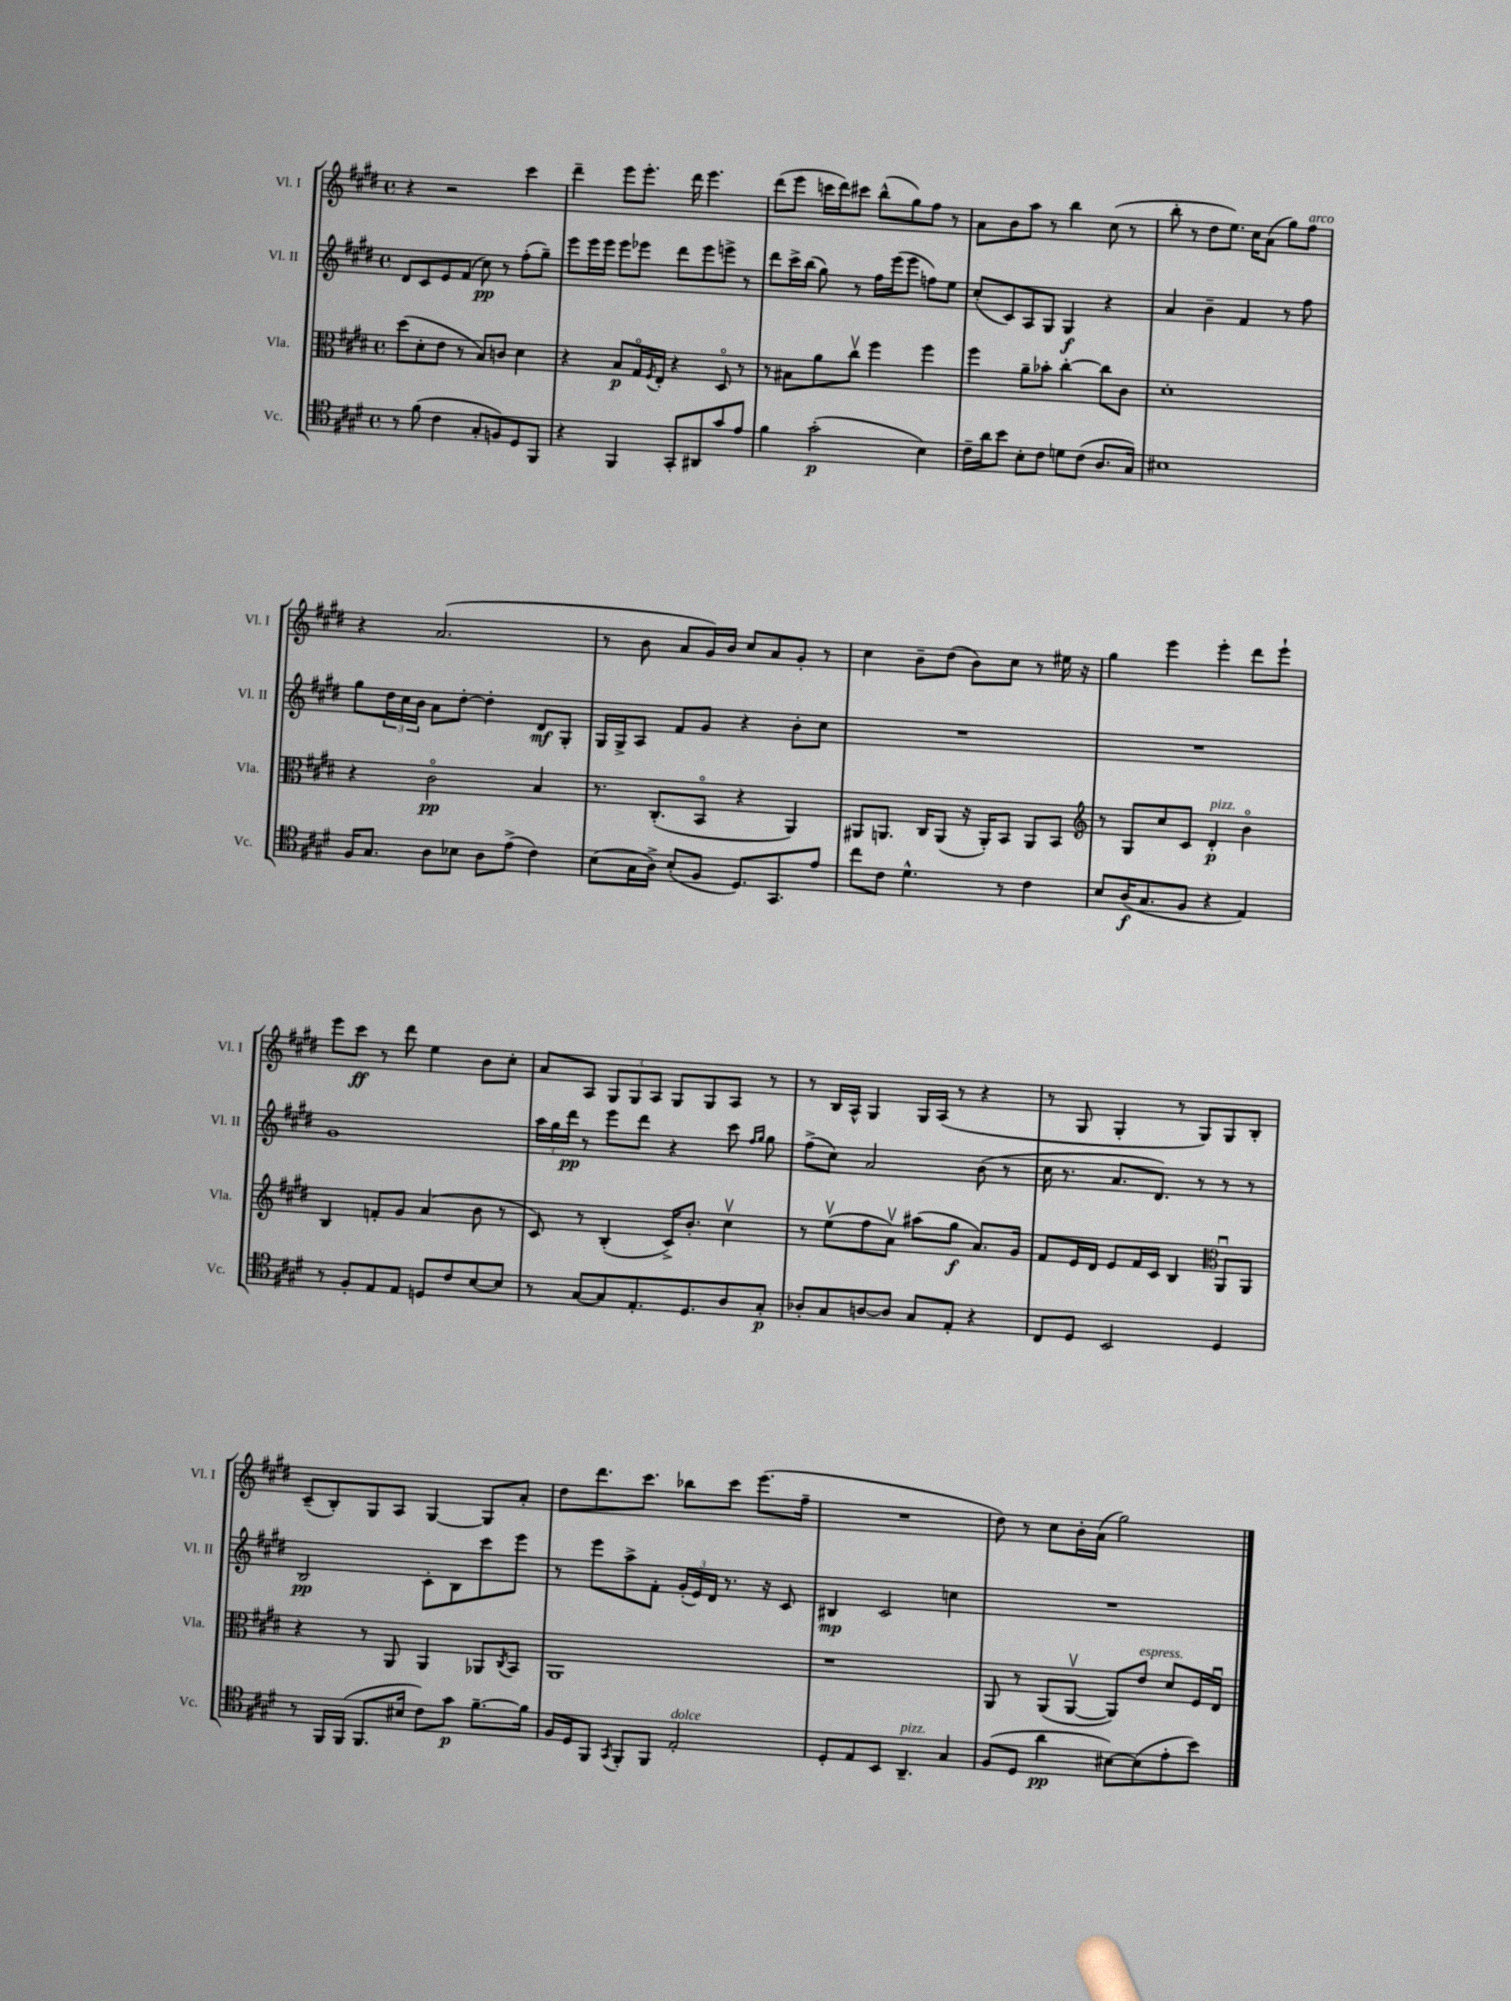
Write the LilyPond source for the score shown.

<<
\new StaffGroup <<
\new Staff = "s0" \with { instrumentName = "Vl. I" shortInstrumentName = "Vl. I" } {
    \clef treble \key e \major \defaultTimeSignature \time 4/4
    r4 r2 cis'''4 |
    dis'''4-- e'''8 e'''8.-. dis'''16 e'''4. |
    dis'''8( e'''8 c'''16 dis'''16) cis'''8 b''8-^( gis''8) fis''8 r8 |
    a'8 b'8 a''8 r8 b''4 cis''8( r8 |
    b''8-. r8 dis''8 e''8.) cis''16 a'8( gis''8) fis''8^\markup { \italic "arco" } |
    r4 a'2.( |
    r8 b'8 a'8 gis'16) b'16 cis''8 a'8 gis'8-. r8 |
    cis''4 b'8-- dis''8( b'8) cis''8 r8 eis''16 r16 |
    gis''4 e'''4 e'''4-. dis'''8 e'''8-! |
    e'''8 cis'''8\ff r8 dis'''8 e''4 b'8 cis''8-. |
    a'8 a8 \tuplet 3/2 { gis8 gis8 a8 } gis8 gis8 a8 r8 |
    r8 b16 a16-^ gis4 gis16 a16( r8 r4 |
    r8 gis8 gis4-. r8 gis8) gis8 b8-. |
    cis'8--( b8-.) gis8 a8 gis4~ gis8 a'8-. |
    dis''8 dis'''8. cis'''8. bes''8 cis'''8 e'''8.( fis''16-- |
    R1 |
    dis''8) r8 cis''8 b'16-. a'16( gis''2) \bar "|." |
}
\new Staff = "s1" \with { instrumentName = "Vl. II" shortInstrumentName = "Vl. II" } {
    \clef treble \key e \major \defaultTimeSignature \time 4/4
    dis'8 cis'8 e'8 fis'8( cis''8\pp) r8 fis''8-.( gis''8--) |
    e'''8 e'''16 e'''16 e'''8 ees'''8 dis'''8 ees'''8 e'''8-> r8 |
    dis'''8 cis'''16-> b''16( gis''8) r8 fis''16 e'''16( e'''8 f''8) e''8 |
    cis''8-.( cis'8) a8 gis8 gis4\f r4 |
    a'4 b'4-- fis'4 r8 fis''8 |
    gis''8 \tuplet 3/2 { dis''16 cis''16 b'16 } a'8 dis''8~-. dis''4-. dis'8\mf gis8-. |
    gis16 gis16-> a8 fis'8 gis'8 r4 b'8-. cis''8 |
    R1 |
    R1 |
    gis'1 |
    \tuplet 3/2 { a''16 gis''16 dis'''16\pp } r8 e'''8 dis'''8 r4 cis'''8 \grace { fis''16 gis''16 } gis''8 |
    fis''8->( cis''8) a'2 b'8( r8 |
    cis''16 r8. a'8. dis'8.) r8 r8 r8 |
    b2\pp cis'8-. b8 cis'''8 e'''8 |
    r8 e'''8 a''8-> fis'8-. \tuplet 3/2 { gis'16-.( e'16) dis'16 } r8. r16 cis'8 |
    bis4\mp cis'2 c''4 |
    R1 \bar "|." |
}
\new Staff = "s2" \with { instrumentName = "Vla." shortInstrumentName = "Vla." } {
    \clef alto \key e \major \defaultTimeSignature \time 4/4
    dis''8( dis'8-. e'8 r8 b8) c'8 dis'4 |
    r4 b8\p gis16\flageolet \acciaccatura { fis8 } e16-. r4 dis8\flageolet r8 |
    r8 bis8 a'8 cis''8\upbow fis''4 fis''4 |
    fis''4 a'8-- bes'8-. cis''4~-. cis''8 cis'8 |
    dis'1-. |
    r4 cis'2\flageolet\pp b4 |
    r8. cis8.-.( b,8\flageolet r4 a,4) |
    ais,8 a,8. cis16 a,8( r16 a,16-.) b,8 a,8 b,8 |
    \clef treble r8 gis8 cis''8 cis'8 dis'4-.\p^\markup { \italic "pizz." } b'4\flageolet |
    b4 f'8-. gis'8 a'4( b'8 r8 |
    cis'8) r8 b4-.( cis'16->) b'8.-. cis''4\upbow |
    r8 e''8\upbow( fis''8 a'8\upbow) ais''8( gis''8\f a'8.) gis'16 |
    fis'8 e'16 dis'16 e'8 fis'16 cis'16 b4 \clef alto a,8\downbow a,8 |
    r4 r8 a,8 a,4 aes,8 \acciaccatura { cis8 } b,8 |
    a,1 |
    r1 |
    a,8 r8 a,8( a,8~\upbow a,8) e'8^\markup { \italic "espress." } dis'8 fis16 e16\downbow \bar "|." |
}
\new Staff = "s3" \with { instrumentName = "Vc." shortInstrumentName = "Vc." } {
    \clef tenor \key e \major \defaultTimeSignature \time 4/4
    r8 fis'8( cis'4 gis8-. f8) dis8 fis,8 |
    r4 fis,4 gis,8-. ais,8 gis'8 e'8 |
    fis'4 gis'2-.\p( b4) |
    cis'16-- a'16 b'8 b8-. cis'8 d'8 cis'8( a8. gis16) |
    bis1 |
    fis16 gis8. a8 bes8 a8 e'8->( cis'4) |
    b8( gis16 a16->) b8-.( fis8 dis8.) gis,8. e'8 |
    cis''8 cis'8 dis'4.-^ r8 cis'4 |
    b8 a16\f( gis8. fis8 r4 e4) |
    r8 fis8-. e8 e8 d8 cis'8 b8~ b8 |
    r8 gis8~ gis8 e8.-. dis8. a8 gis8-.\p |
    aes8-. gis8 a8~ a8 gis8 e8-. r4 |
    cis8 dis8 b,2 dis4 |
    r8 fis,16 fis,16( fis,8. bis16 cis'8) gis'8\p fis'8.~-- fis'16 |
    fis16 dis16 fis,8 \acciaccatura { gis,8 } fis,8-. fis,8 e2-.^\markup { \italic "dolce" } |
    dis8-. e8 b,8 a,4.--^\markup { \italic "pizz." } gis4 |
    fis8( dis8 a'4\pp bis8~) bis8( e'8-. b'8) \bar "|." |
}
>>
>>
\layout { \context { \Score \remove "Bar_number_engraver" } }
